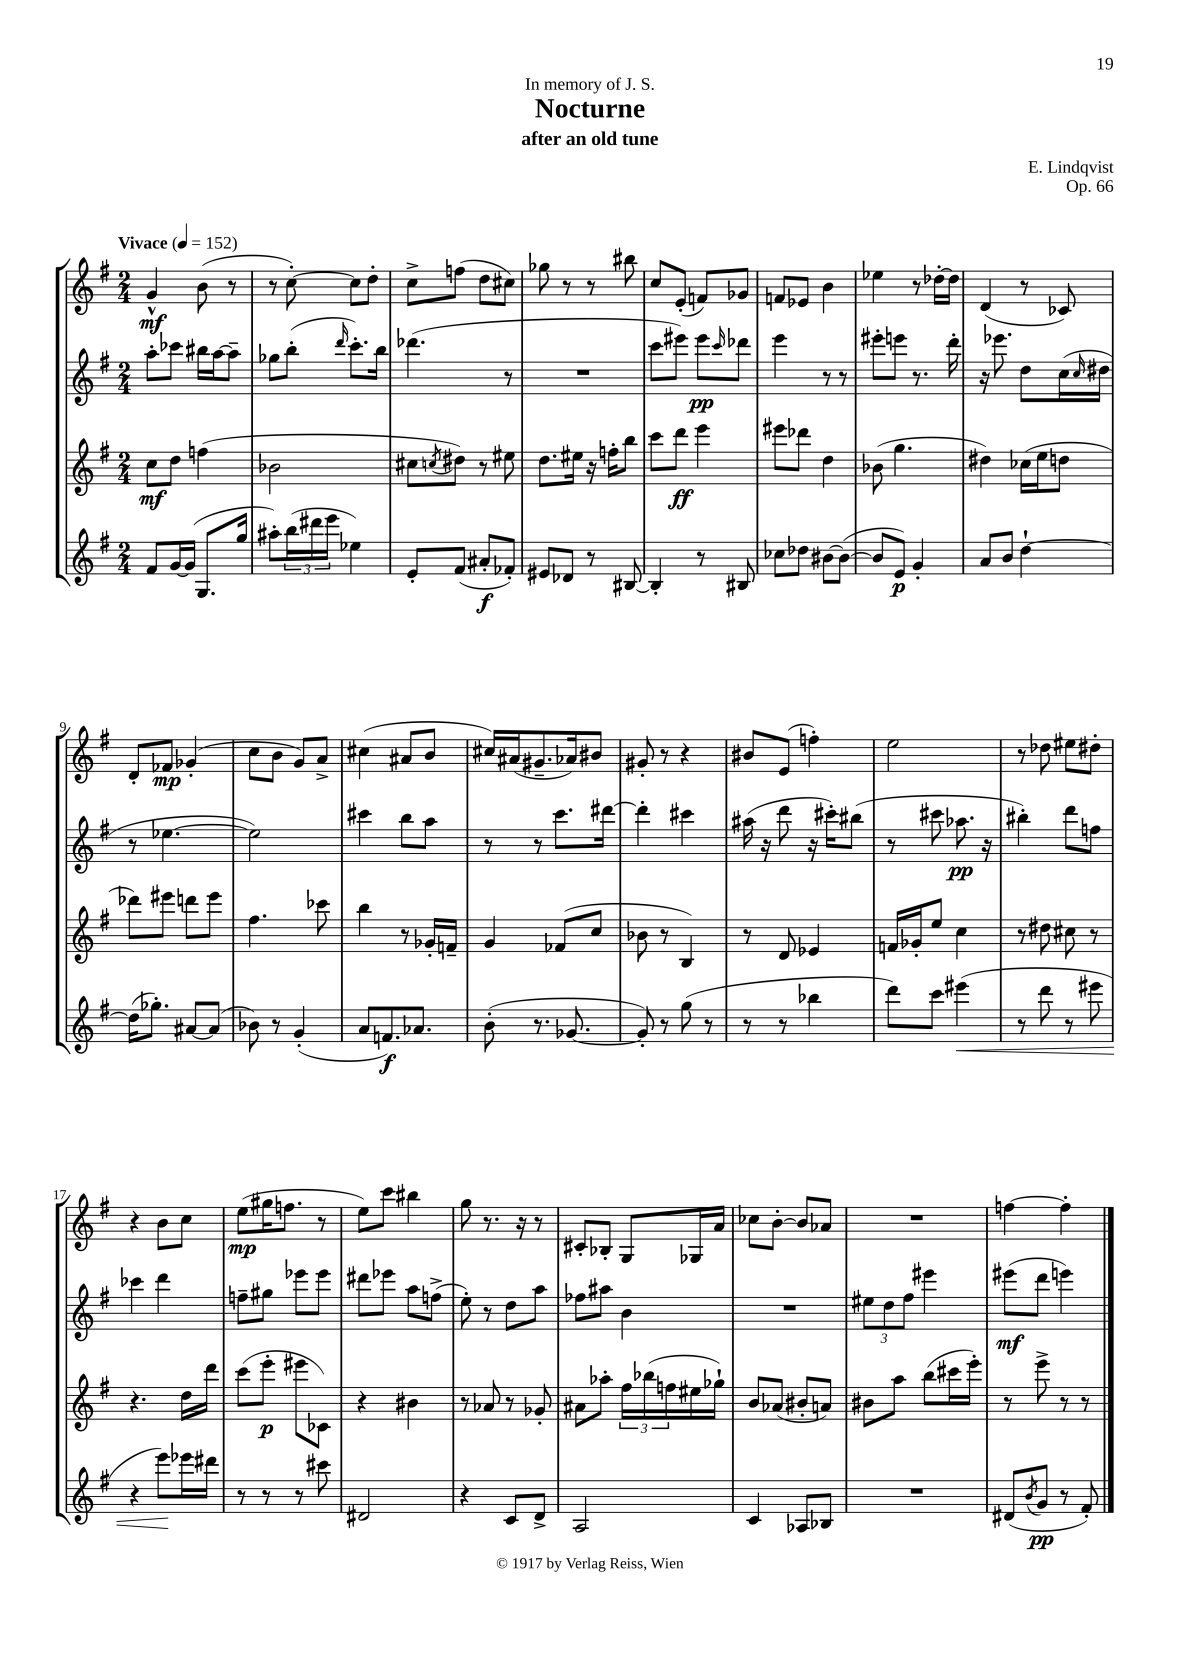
\header { title = "Nocturne" composer = "E. Lindqvist" subtitle = "after an old tune" dedication = "In memory of J. S." opus = "Op. 66" }
<<
\new StaffGroup <<
\new Staff = "s0" {
    \clef treble \key g \major \numericTimeSignature \time 2/4 \tempo "Vivace" 4 = 152
    g'4-^\mf b'8( r8 |
    r8 c''8~-.) c''8 d''8-. |
    c''8-> f''8( d''8 cis''8) |
    ges''8 r8 r8 bis''8 |
    c''8 e'8-.( f'8) ges'8 |
    f'8 ees'8 b'4 |
    ees''4 r8 des''16~-. des''16 |
    d'4( r8 ces'8) |
    d'8-. fes'8\mp ges'4-.( |
    c''8 b'8 g'8) a'8-> |
    cis''4( ais'8 b'8 |
    cis''16) ais'16( gis'8.-- aes'16) bis'8 |
    gis'8-. r8 r4 |
    bis'8 e'8( f''4-.) |
    e''2 |
    r8 des''8 eis''8 dis''8-. |
    r4 b'8 c''8 |
    e''8\mp( gis''16 f''8. r8 |
    e''8) c'''8 bis''4 |
    g''8 r8. r16 r8 |
    cis'8-. bes8-. g8 ges16 a'16 |
    ces''8 b'8~-. b'8 aes'8 |
    R2 |
    f''4~ f''4-. \bar "|." |
}
\new Staff = "s1" {
    \clef treble \key g \major \numericTimeSignature \time 2/4
    a''8-. ces'''8 bis''16 a''16~ a''8-- |
    ges''8 b''8-.( \grace { d'''16 } c'''8.-.) b''16 |
    des'''4.( r8 |
    R2 |
    c'''8 eis'''8) eis'''8\pp \grace { c'''16 } des'''8 |
    e'''4 r8 r8 |
    eis'''8-. e'''8 r8. d'''16-. |
    r16 ees'''8. d''8 c''16( \grace { c''16 } dis''16 |
    r8 ees''4.~ |
    ees''2) |
    cis'''4 b''8 a''8 |
    r8 r8 c'''8. dis'''16~ |
    dis'''4-. cis'''4 |
    ais''16( r16 d'''8 r16 cis'''16-.) bis''8( |
    r8 cis'''8 aes''8.\pp r16 |
    bis''4-.) d'''8 f''8 |
    ces'''4 d'''4 |
    f''8-- gis''8 ees'''8 ees'''8 |
    dis'''8 ees'''8 a''8 f''8->( |
    e''8-.) r8 d''8 a''8 |
    fes''8 ais''8 b'4 |
    R2 |
    \tuplet 3/2 { eis''8 d''8 fis''8 } eis'''4 |
    eis'''8\mf( d'''8 e'''4) \bar "|." |
}
\new Staff = "s2" {
    \clef treble \key g \major \numericTimeSignature \time 2/4
    c''8\mf d''8 f''4( |
    bes'2 |
    cis''8 \acciaccatura { c''8 } dis''8) r8 eis''8 |
    d''8. eis''16 r16 f''16-. b''8 |
    c'''8 d'''8\ff e'''4 |
    eis'''8 des'''8 d''4 |
    bes'8( g''4. |
    dis''4) ces''16( e''16 d''8 |
    des'''8) eis'''8 d'''8 eis'''8 |
    fis''4. ces'''8 |
    b''4 r8 ges'16-. f'16-- |
    g'4 fes'8( c''8 |
    bes'8 r8 b4) |
    r8 d'8 ees'4 |
    f'16 ges'16-. e''8 c''4 |
    r8 dis''8 cis''8 r8 |
    r4. d''16 d'''16 |
    c'''8( e'''8-.\p eis'''8 ces'8) |
    r4 bis'4 |
    r8 aes'8 r8 ges'8-. |
    ais'8 aes''8-. \tuplet 3/2 { fis''16 bes''16( f''16 } eis''16 ges''16-!) |
    b'8 aes'8( bis'8-. a'8) |
    bis'8 a''8 b''8( cis'''16 e'''16-.) |
    r8 e'''8-> r8 r8 \bar "|." |
}
\new Staff = "s3" {
    \clef treble \key g \major \numericTimeSignature \time 2/4
    fis'8 g'16~ g'16( g8. g''16 |
    ais''8-.) \tuplet 3/2 { b''16( dis'''16 e'''16 } ees''4) |
    e'8-. fis'8( ais'8-.\f fes'8-.) |
    eis'8 des'8 r8 bis8~ |
    bis4-. r8 bis8 |
    ces''8 des''8 bis'8~ bis'8~( |
    bis'8 e'8\p) g'4-. |
    a'8 b'8 d''4~-! |
    d''16( ges''8.-.) ais'8~ ais'8( |
    bes'8) r8 g'4-.( |
    a'8 f'8.\f) aes'8. |
    b'8-.( r8. ges'8.~ |
    ges'8-.) r8 g''8( r8 |
    r8 r8 bes''4 |
    d'''8) c'''8 eis'''4\<( |
    r8 d'''8 r8 eis'''8 |
    r4 e'''8\!) ees'''16 dis'''16 |
    r8 r8 r8 cis'''8 |
    dis'2 |
    r4 c'8 d'8-> |
    a2 |
    c'4 aes8 bes8 |
    R2 |
    dis'8( \acciaccatura { b'8 } g'8\pp r8 fis'8-.) \bar "|." |
}
>>
>>
